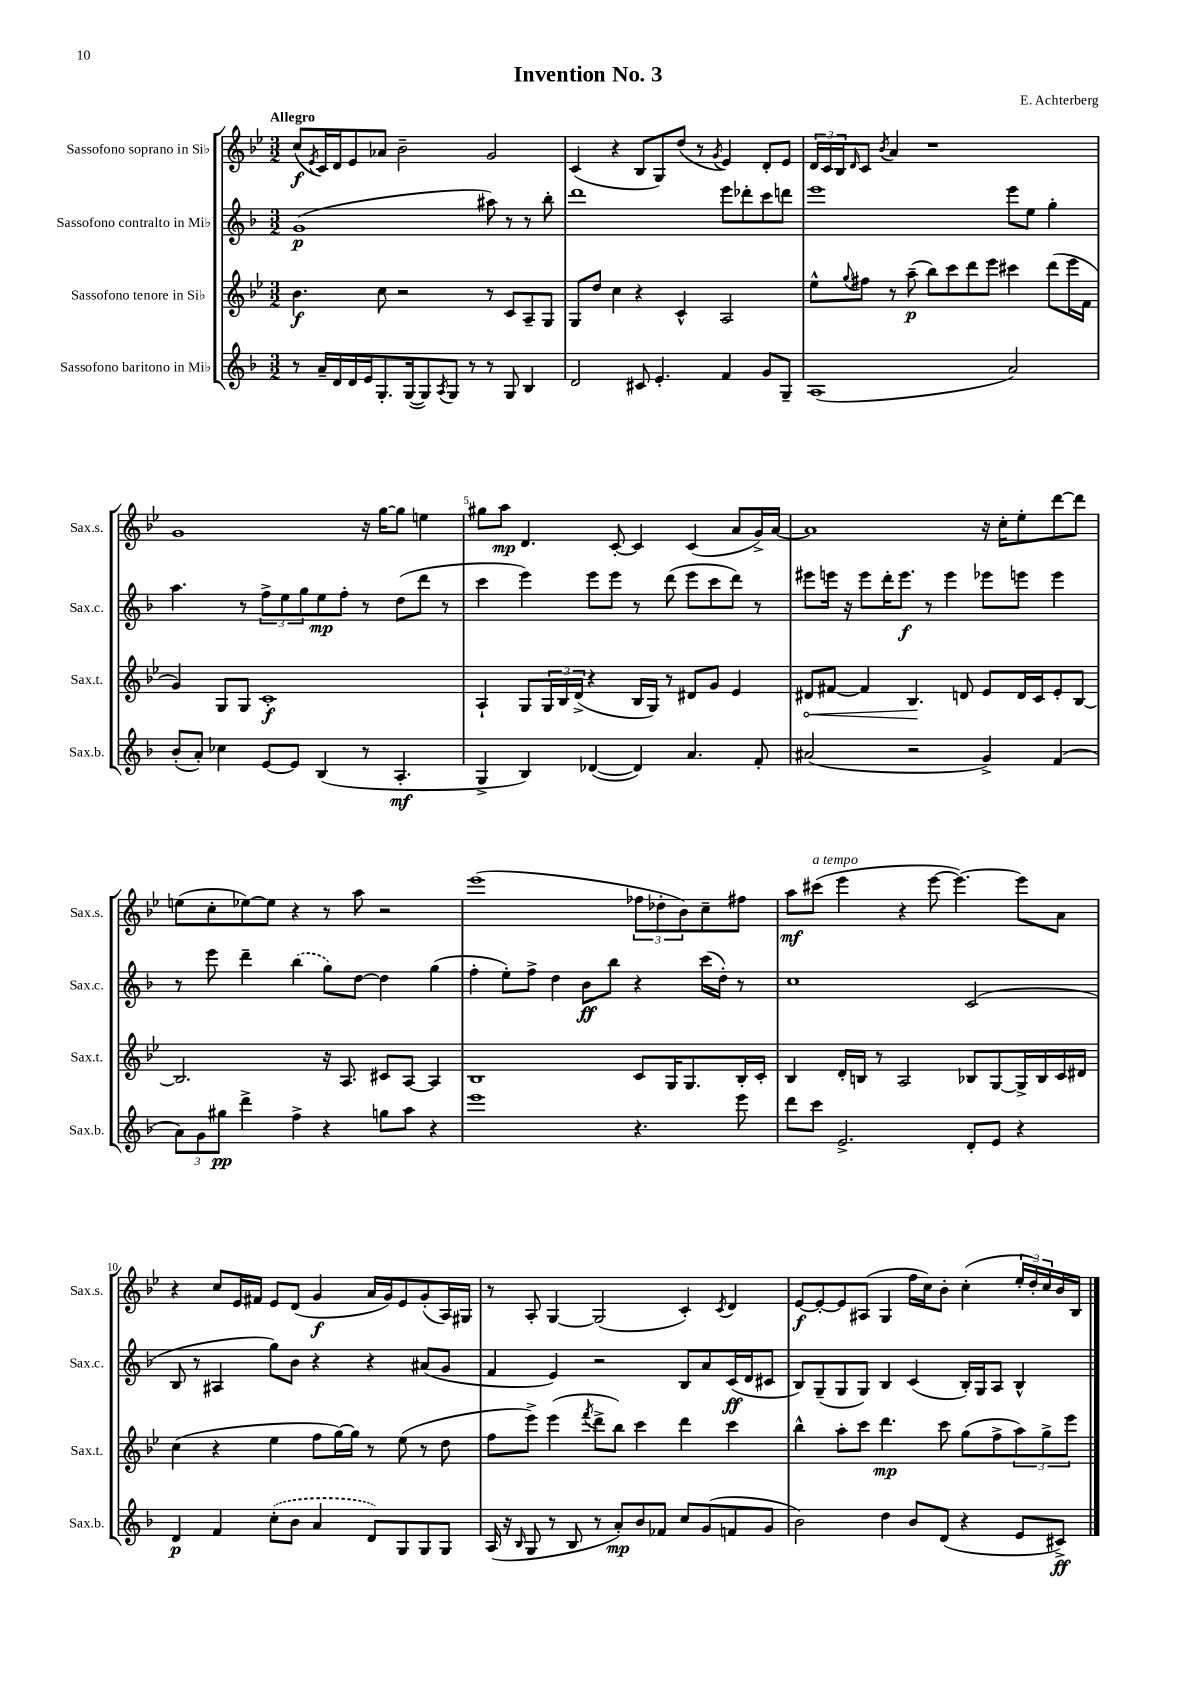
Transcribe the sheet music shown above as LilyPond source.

\header { title = "Invention No. 3" composer = "E. Achterberg" }
<<
\new StaffGroup <<
\new Staff = "s0" \with { instrumentName = "Sassofono soprano in Sib" shortInstrumentName = "Sax.s." } {
    \clef treble \key bes \major \numericTimeSignature \time 3/2 \tempo "Allegro"
    c''8\f( \acciaccatura { ees'8 } c'16) d'16 ees'8 aes'8 bes'2-- g'2 |
    c'4( r4 bes8 g8) d''8( r8 \acciaccatura { g'8 } ees'4) d'8-. ees'8 |
    \tuplet 3/2 { d'16 c'16 bes16 } \grace { d'16 } c'8 \acciaccatura { bes'8 } a'4 r1 |
    g'1 r16 g''16~ g''8 e''4 |
    gis''8 a''8\mp d'4. c'8~-. c'4 c'4( a'8 g'16->) a'16~ |
    a'1 r16 c''16-. ees''8-. d'''8~ d'''8 |
    e''8( c''8-. ees''8~) ees''8 r4 r8 a''8 r2 |
    ees'''1( \tuplet 3/2 { fes''8 des''8-. bes'8) } c''8-- fis''8 |
    a''8\mf cis'''8^\markup { \italic "a tempo" }( ees'''4 r4 ees'''8~ ees'''4.~) ees'''8 a'8 |
    r4 c''8 ees'16 fis'16 ees'8 d'8( g'4\f a'16 g'16) ees'8 g'8-.( a16) gis16 |
    r8 a8-. g4~ g2( c'4-.) \acciaccatura { c'8 } d'4 |
    ees'8~\f ees'8~-. ees'8 ais8( g4 f''16 c''16) bes'8-. c''4-.( \tuplet 3/2 { ees''16-. d''16-.) c''16 } bes'16 bes16 \bar "|." |
}
\new Staff = "s1" \with { instrumentName = "Sassofono contralto in Mib" shortInstrumentName = "Sax.c." } {
    \clef treble \key f \major \numericTimeSignature \time 3/2
    g'1\p( ais''8) r8 r8 bes''8-. |
    d'''1 e'''8 des'''8-. c'''8 d'''8 |
    e'''1 e'''8 e''8 g''4-. |
    a''4. r8 \tuplet 3/2 { f''8-> e''8 g''8 } e''8\mp f''8-. r8 d''8( d'''8 r8 |
    c'''4 e'''4) e'''8 e'''8 r8 d'''8( e'''8 c'''8 d'''8) r8 |
    eis'''8 e'''16 r16 e'''8 d'''16-. e'''8.\f r8 e'''4 ees'''8 e'''8 e'''4 |
    r8 e'''8 d'''4-- \once \slurDashed bes''4( g''8) d''8~ d''4 g''4( |
    f''4-. e''8-.) f''8-> d''4 bes'8\ff bes''8 r4 c'''16( d''16-.) r8 |
    c''1 c'2( |
    bes8 r8 ais4 g''8) bes'8 r4 r4 ais'8( g'8 |
    f'4 e'4) r2 bes8 a'8 c'16\ff( d'16 cis'8 |
    bes8) g8--( g8 g8) bes4 c'4( bes16-.) g16 a8 bes4-^ \bar "|." |
}
\new Staff = "s2" \with { instrumentName = "Sassofono tenore in Sib" shortInstrumentName = "Sax.t." } {
    \clef treble \key bes \major \numericTimeSignature \time 3/2
    bes'4.\f c''8 r2 r8 c'8 a8-- g8 |
    g8 d''8 c''4 r4 c'4-^ a2 |
    ees''8-^ \appoggiatura { g''8 } fis''8 r8 a''8--\p( bes''8) c'''8 d'''8 ees'''8 cis'''4 d'''8( ees'''16 f'16 |
    g'4) g8 g8 c'1-.\f |
    a4-! g8 \tuplet 3/2 { g16 bes16 d'16->( } r4 bes16 g16) r8 dis'8 g'8 ees'4 |
    \once \override Hairpin.circled-tip = ##t dis'8\< fis'8~ fis'4 bes4.\! d'8 ees'8 d'16 c'16 ees'8-. bes8~ |
    bes2. r16 a8. cis'8 a8~ a4 |
    bes1 c'8 g16 g8. bes16-. c'16-. |
    bes4 d'16-. b16 r8 a2 bes8 g8~ g16-> bes16 c'16 dis'16 |
    c''4( r4 ees''4 f''8 g''16~) g''16 r8 ees''8( r8 d''8 |
    f''8 ees'''8->) ees'''4( \acciaccatura { f'''8 } d'''8-> bes''8) c'''4 d'''4 c'''4 |
    bes''4-^ a''8-. c'''8 d'''4.\mp c'''8 g''8( f''8-> \tuplet 3/2 { a''8) g''8-> ees'''8 } \bar "|." |
}
\new Staff = "s3" \with { instrumentName = "Sassofono baritono in Mib" shortInstrumentName = "Sax.b." } {
    \clef treble \key f \major \numericTimeSignature \time 3/2
    r8 a'16-- d'16 d'16 e'16 g8.-. g16~( g8) \acciaccatura { a8 } g8 r8 r8 g8 bes4 |
    d'2 cis'8 e'4.-. f'4 g'8 g8-- |
    a1( a'2) |
    bes'8-.( a'8-.) ces''4 e'8~ e'8 bes4( r8 a4.-.\mf |
    g4-> bes4) des'4~( des'4) a'4. f'8-. |
    ais'2( r2 g'4->) f'4( |
    \tuplet 3/2 { a'8) g'8 gis''8\pp } d'''4-> f''4-> r4 g''8 a''8 r4 |
    e'''1 r4. e'''8 |
    d'''8 c'''8 e'2.-> d'8-. e'8 r4 |
    d'4\p f'4 \once \slurDashed c''8-.( bes'8 a'4 d'8) g8 g8 g8 |
    a16( r16 \grace { bes16 } g8 r8 bes8 r8 a'8-.\mp) bes'8 fes'8 c''8 g'8( f'8 g'8 |
    bes'2) d''4 bes'8 d'8( r4 e'8 cis'8->\ff) \bar "|." |
}
>>
>>
\layout { \context { \Score \override BarNumber.break-visibility = ##(#f #t #t) barNumberVisibility = #(every-nth-bar-number-visible 5) } }
